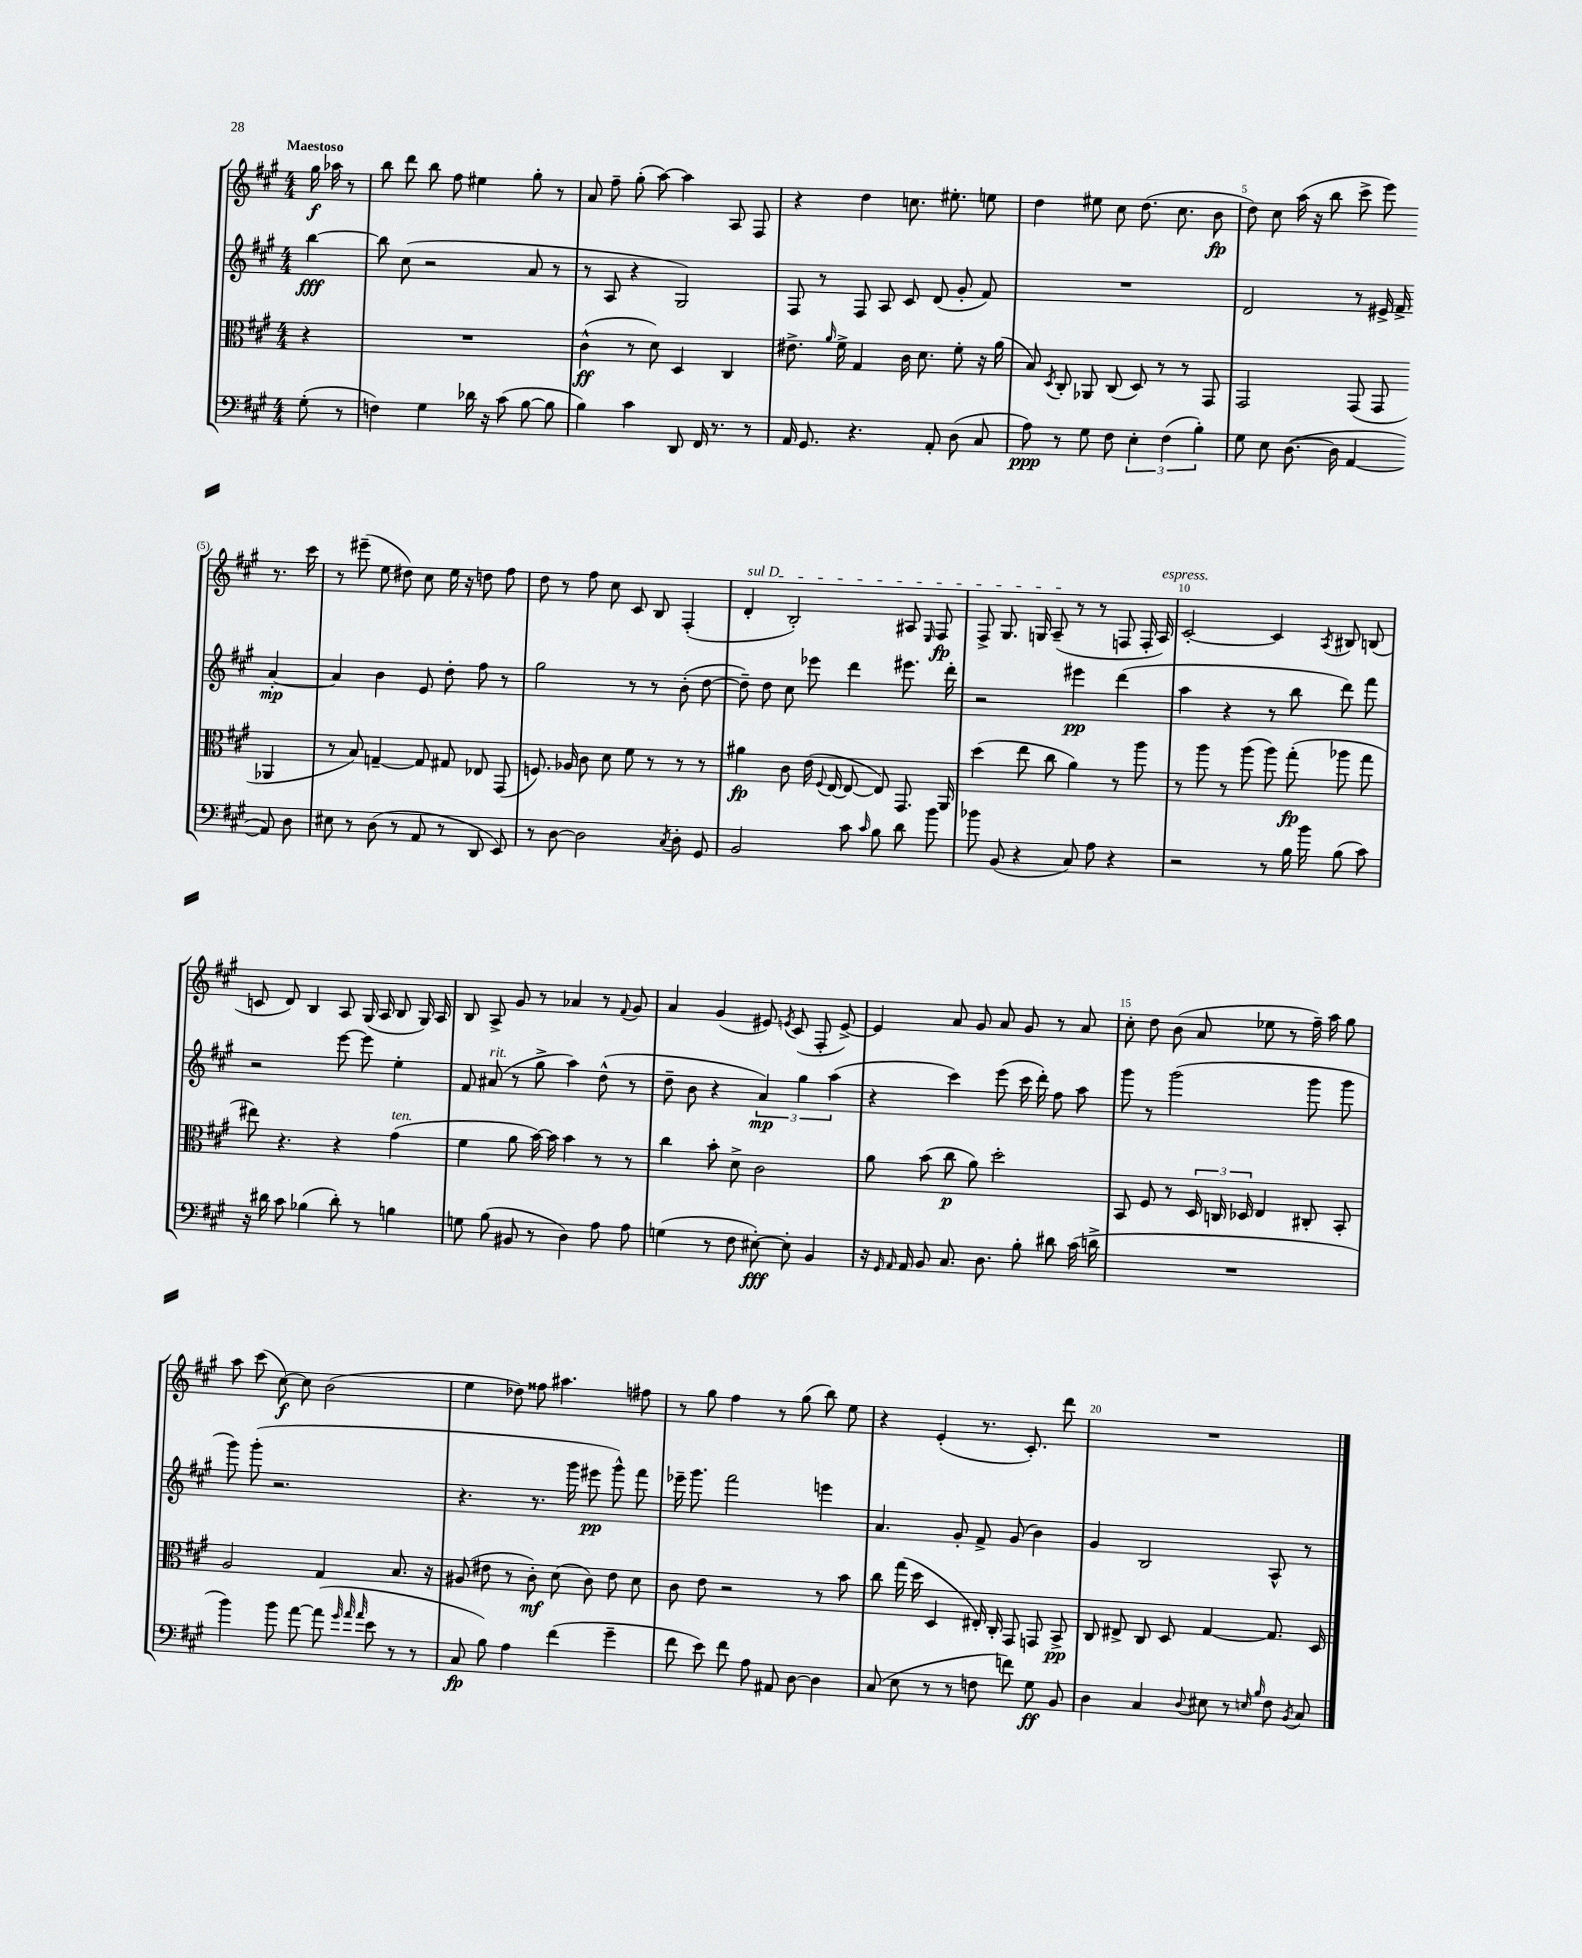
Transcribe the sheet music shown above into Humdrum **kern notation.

**kern	**kern	**kern	**kern
*staff4	*staff3	*staff2	*staff1
*clefF4	*clefC3	*clefG2	*clefG2
*k[f#c#g#]	*k[f#c#g#]	*k[f#c#g#]	*k[f#c#g#]
*M4/4	*M4/4	*M4/4	*M4/4
(8G#'\	4r	[4bb\	16gg#\
.	.	.	16aa-\
8r	.	.	8r
=	=	=	=
4F\)	1r	8bb\]	8bb\
.	.	(8cc#\	8ddd\
4G#\	.	2r	8bb\
.	.	.	8ff#\
16d-\	.	.	4ee#\
16r	.	.	.
(8c#\	.	.	.
[8B\	.	8a/	8gg#'\
8B\]	.	8r	8r
=	=	=	=
4B\)	(4c#^^\	8r	8a/
.	.	8A/	8ff#~\
4c#\	8r	4r	(8gg#'\
.	8d\)	.	[8aa\)
8DD/	4D/	2G#/)	4aa\]
16FF#/	.	.	.
8.r	.	.	.
.	4C#/	.	8A/
8r	.	.	8F#/
=	=	=	=
16AA/	8.e#^\	8F#/	4r
8.GG#/	.	.	.
.	.	8r	.
.	16qqa/	.	.
.	16f#^\	.	.
4.r	4G#/	8F#/	4dd\
.	.	8A/	.
.	16c#\	8c#/	8.cc\
.	8.d\	.	.
8AA'/	.	(8d/	.
.	.	.	8.ee#'\
(8D\	8f#'\	8g#'/	.
8C#/	16r	8f#/)	8ee\
.	(16a\	.	.
=	=	=	=
8A\)	8B/)	1r	4dd\
.	8qD/	.	.
8r	8C#'/	.	.
8G#\	8AA-/	.	8ee#\
8F#\	(8C#/	.	8cc#\
6E'\	8D/)	.	(8.dd\
.	8r	.	.
(6F#\	.	.	.
.	.	.	8.cc#\
.	8r	.	.
6B'\)	.	.	.
.	8GG#/	.	8b\
=	=	=	=
8G#\	2GG#/	2d/	8dd\)
8E\	.	.	8cc#\
([8.D\	.	.	(16aa\
.	.	.	16r
.	.	.	8bb\
16D\]	.	.	.
[4AA/	(8GG#/	8r	8ccc#^\
.	8GG#/	16e#^/	8eee\)
.	.	16f#^/	.
8AA/])	4AA-/	[4a'/	8.r
8D\	.	.	.
.	.	.	16ccc#\
=	=	=	=
8E#\	8r	4a/]	8r
8r	8B/)	.	(8eee#~\
(8D\	[4G~/	4b\	8ee\
8r	.	.	8dd#\)
8AA/	8G/]	8e/	8cc#\
8r	8G#/	8dd'\	16ee\
.	.	.	16r
8DD/	8E-/	8ff#\	8dd\
8EE/)	(8GG#/	8r	8ff#\
=	=	=	=
8r	8.F/)	2gg#\	8dd\
[8D\	.	.	8r
.	16A-/	.	.
2D\]	8c#\	.	8ff#\
.	8d\	.	8cc#\
.	8f#\	8r	8c#/
.	8r	8r	8B/
8qC#/	.	.	.
8D'\	8r	(8b'\	(4F#'/
8GG#/	8r	[8dd\	.
=	=	=	=
2BB/	4a#\	8dd~\])	4d'/
.	.	8dd\	.
.	8c#\	8cc#\	2B'/)
.	(16e\	8eee-\	.
.	8qqF#/	.	.
.	[16E/	.	.
8c#\	8E/_	4ddd\	.
16qqc#/	.	.	.
8B\	8E/])	.	.
8d\	8.GG#/	8.eee#\	8A#/
.	.	.	16qqE/
8b\	.	.	8F#/
.	16AA/	16ddd'\	.
=	=	=	=
8b-\	(4dd\	2r	8F#^/
(8BB/	.	.	8.G#/
4r	8ee\	.	.
.	.	.	16G/
.	8cc#\	.	(8A~/
8C#/)	4a\)	4eee#\	8r
8A\	.	.	8r
4r	8r	(4ddd\	8F/
.	8aa\	.	16F'/
.	.	.	16A/)
=	=	=	=
2r	8r	4aa\	[2c#'/
.	8aa\	.	.
.	8r	4r	.
.	(8aa\	.	.
8r	8aa\)	8r	4c#/]
16B\	(8gg#'\	8bb\	.
16b\	.	.	.
.	.	.	8qA/
(8B\	8aa-\	8ddd\)	8B#/
8c#\)	8gg#\	8fff#\	(8B/
=	=	=	=
16r	8ee#\)	2r	8c/
16d#\	.	.	.
8c#\	4.r	.	8d/)
(4B-\	.	.	4B/
8d#'\)	4r	[8eee\	8A/
8r	.	8eee\]	(16G#/
.	.	.	16A/
4B\	(4g#\	4ee'\	8B/
.	.	.	16G#/)
.	.	.	16A/
=	=	=	=
8G\	4f#\	8f#/	8B/
(8B\	.	(8a#/	8A^/
8BB#/	8a\	8r	8g#/
8r	[16b\)	8gg#^\	8r
.	16b\]	.	.
4D\)	4b\	4aa\)	4a-/
8A\	8r	(8dd^^\	8r
.	.	.	8qqf#/
8A\	8r	8r	8g#/
=	=	=	=
(4G\	4cc#\	8dd~\	4a/
.	.	8b\	.
8r	8b'\	4r	(4g#/
8F#\	8d^\	.	.
[8E#'\)	2c#\	6a/)	8e#/)
.	.	.	8qe/
8E#'\]	.	.	(8c#/
.	.	6gg#\	.
4BB/	.	.	8F#'/
.	.	(6aa\	.
.	.	.	[8e^/)
=	=	=	=
16r	8a\	4r	4e/]
16qqGG#/	.	.	.
16qqAA/	.	.	.
16AA/	.	.	.
8BB/	(8b\	.	.
8.C#/	8cc#\	4ccc#\)	8a/
.	8a\)	.	8g#/
8.D\	.	.	.
.	2dd'\	(8eee\	8a/
8B'\	.	16ccc#\	8g#/
.	.	16ddd'\)	.
8d#\	.	8ff#\	8r
(16c#\	.	8aa\	8a/
16d^\	.	.	.
=	=	=	=
1r	8BB/	8ggg#\	8cc#'\
.	8F#/	8r	8dd\
.	8r	(2ggg#\	(8b\
.	24D/	.	8a/
.	24C/	.	.
.	24D-/	.	.
.	4E/	.	8ee-\
.	.	.	8r
.	8C#'/	8ggg#\	16ff#~\)
.	.	.	16aa\
.	8BB'/	8ggg#\	8gg#\
=	=	=	=
4b\)	2A/	8ggg#\)	8aa\
.	.	(8ggg#'\	(8ccc#\
8b\	.	2.r	[8cc#\)
[8a\	.	.	8cc#\]
(8a\]	4G#/	.	(2b\
32qqg#/	.	.	.
32qqa/	.	.	.
32qqa/	.	.	.
8e\	.	.	.
8r	8.B/	.	.
8r	.	.	.
.	16r	.	.
=	=	=	=
8C#/	(8A#/	4.r	4ee\
8B\)	8e#\	.	.
4A\	8r	.	8dd-\)
.	8c#'\)	8.r	8ff##\
(4f#\	(8d\	.	4.aa#\
.	.	16ggg#\	.
.	8c#\)	8eee#\	.
4g#~\	8e#\	8ggg#^^\)	.
.	8d\	8fff#\	8ff#\
=	=	=	=
8f#\	8c#\	16eee-~\	8r
.	.	8.ggg#\	.
8e\)	8e\	.	8gg#\
8f#\	2r	2fff#\	4ff#\
8A\	.	.	.
8AA#/	.	.	8r
[8D\	.	.	(8gg#\
4D\]	8r	4eee\	8bb\)
.	8b\	.	8ee\
=	=	=	=
(8C#/	8cc#\	4.a/	4r
8E\	(16gg#\	.	.
.	16dd\	.	.
8r	4D/	.	(4e'/
8r	.	8g#'/	.
8F\	16E#'/)	8f#^/	8.r
.	16C#'/	.	.
8f\)	8GG#/	(8g#/	.
.	.	.	8.c#'/)
8G#\	8GG/	4b\)	.
8BB/	8BB^/	.	8ddd\
=	=	=	=
4D\	8C#/	4g#/	1r
.	8E#^/	.	.
4C#/	8C#/	2B/	.
.	8D/	.	.
8qqD/	.	.	.
8E#\	[4G#/	.	.
8r	.	.	.
16qqE/	.	.	.
16qqB/	.	.	.
8F#\	8.G#/]	8A^^/	.
8qBB/	.	.	.
8C#/	.	8r	.
.	16D/	.	.
==	==	==	==
*-	*-	*-	*-
